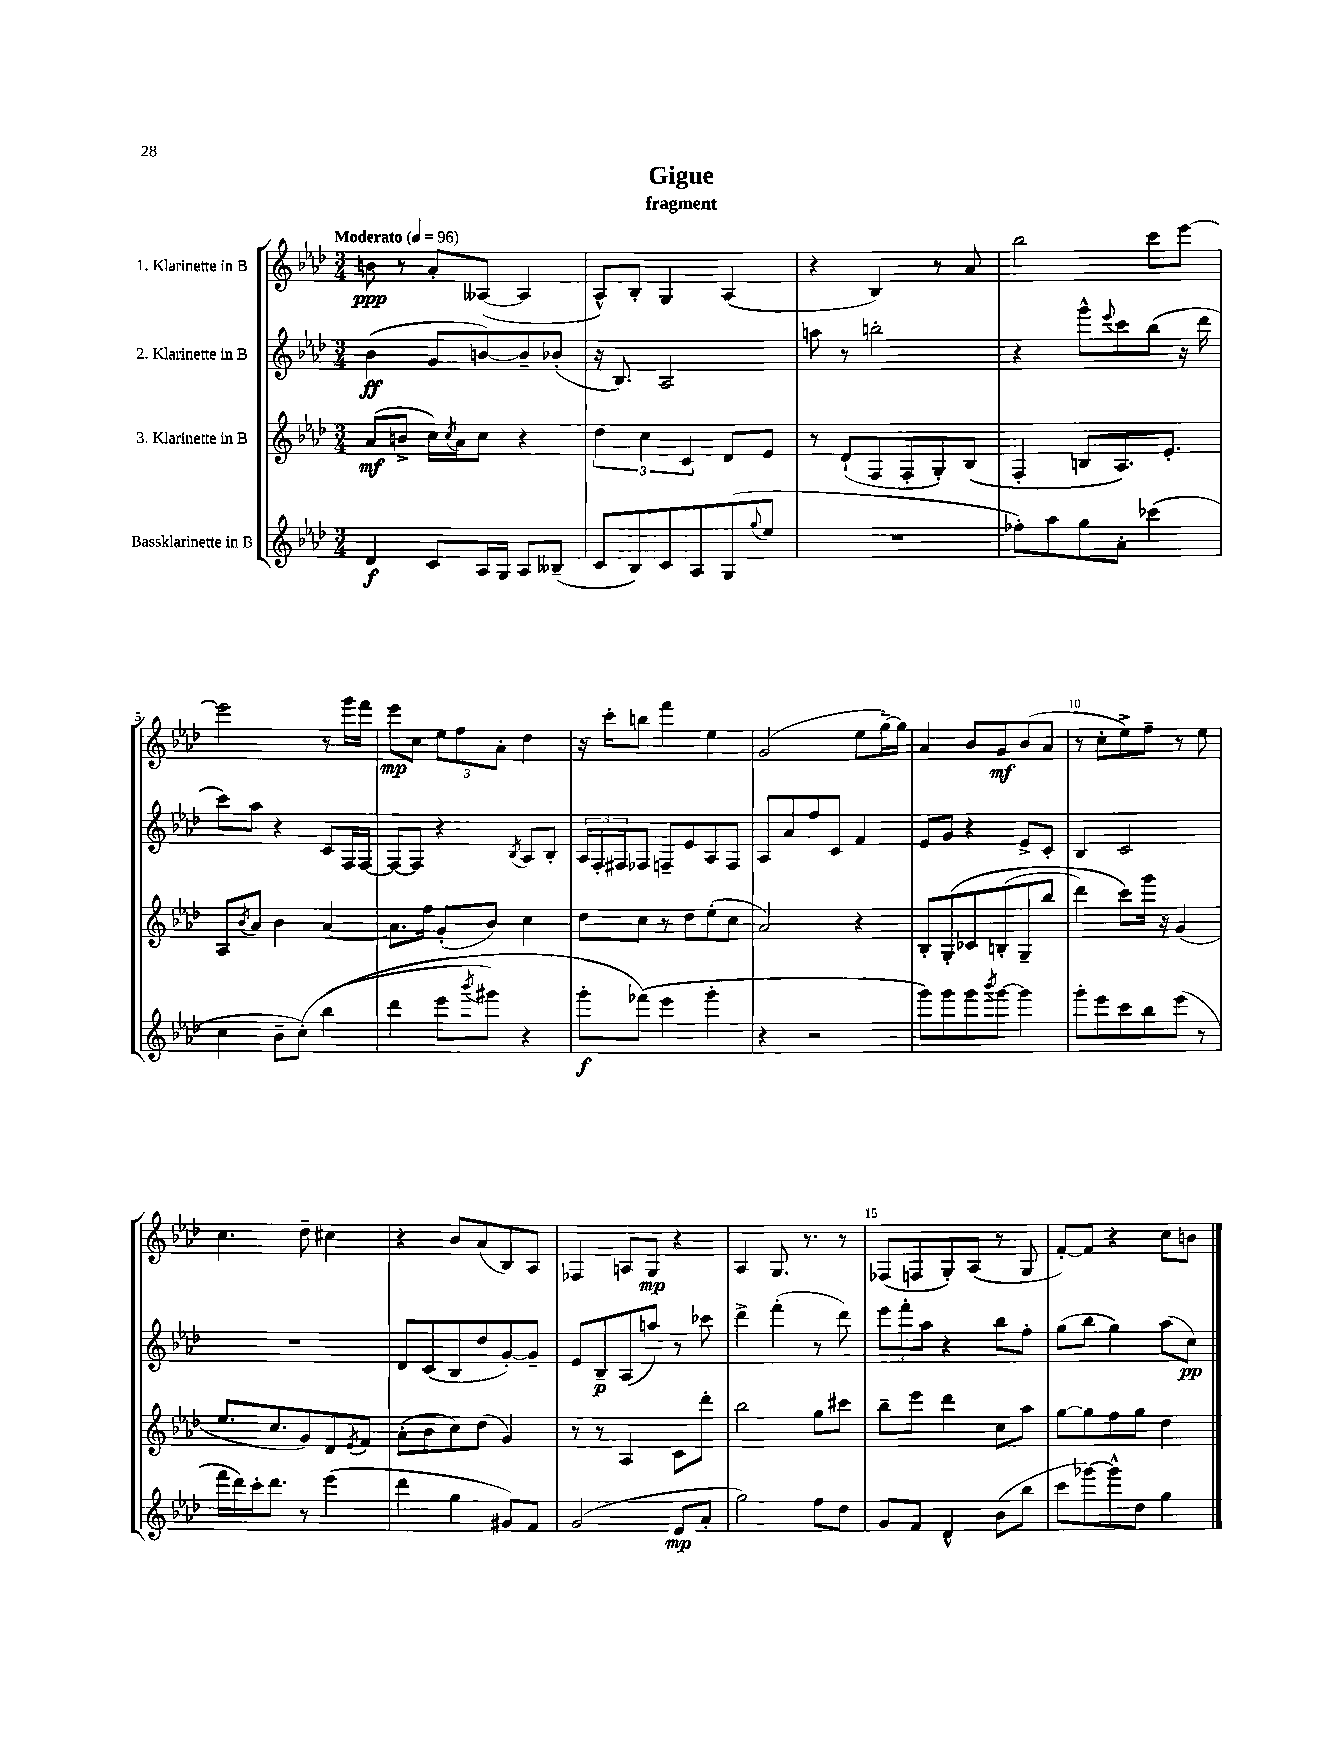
\header { title = "Gigue" subtitle = "fragment" }
<<
\new StaffGroup <<
\new Staff = "s0" \with { instrumentName = "1. Klarinette in B" } {
    \clef treble \key aes \major \numericTimeSignature \time 3/4 \tempo "Moderato" 4 = 96
    b'8\ppp r8 aes'8-. aeses8~( aeses4 |
    aes8-^) bes8-. g4 aes4( |
    r4 bes4) r8 aes'8 |
    bes''2 c'''8 ees'''8~ |
    ees'''2 r8 g'''16 f'''16 |
    ees'''8\mp c''8 \tuplet 3/2 { ees''8 f''8 aes'8-. } des''4 |
    r16 c'''16-. b''8 f'''4 ees''4 |
    g'2( ees''8 g''16~--) g''16 |
    aes'4 bes'8 g'8\mf bes'8( aes'8 |
    r8 c''8-. ees''8->) f''8-- r8 ees''8 |
    c''4. des''8-- cis''4 |
    r4 bes'8 aes'8( bes8) aes8 |
    fes4 a8 g8\mp r4 |
    aes4 g8. r8. r8 |
    fes8( f8 g8-.) aes8( r8 g8 |
    f'8~-.) f'8 r4 c''8 b'8 \bar "|." |
}
\new Staff = "s1" \with { instrumentName = "2. Klarinette in B" } {
    \clef treble \key aes \major \numericTimeSignature \time 3/4
    bes'4\ff( g'8 b'8~) b'8-- bes'8-.( |
    r16 bes8.) aes2 |
    a''8 r8 b''2-. |
    r4 g'''8-^ \appoggiatura { ees'''8 } c'''8 bes''8( r16 des'''16 |
    c'''8) aes''8 r4 c'8 f16 f16~ |
    f8~ f8 r4 \acciaccatura { bes8 } aes8 bes8-. |
    \tuplet 3/2 { aes16 f16-. fis16 } fes8 f8-- ees'8 aes8 f8 |
    aes8 aes'8 f''8 c'8 f'4 |
    ees'8 g'8 r4 ees'8-> c'8-. |
    bes4 c'2 |
    R2. |
    des'8 c'8( bes8 des''8 g'8~-.) g'8-- |
    ees'8 bes8--\p aes8( a''8) r8 ces'''8 |
    des'''4-> f'''4-.( r8 des'''8) |
    \tuplet 3/2 { ees'''8 f'''8-. aes''8 } r4 bes''8 f''8-. |
    g''8( bes''8 g''4) aes''8( c''8\pp) \bar "|." |
}
\new Staff = "s2" \with { instrumentName = "3. Klarinette in B" } {
    \clef treble \key aes \major \numericTimeSignature \time 3/4
    aes'8\mf( b'8-> c''16) \acciaccatura { c''8 } aes'16 c''8 r4 |
    \tuplet 3/2 { des''4 c''4 c'4 } des'8 ees'8 |
    r8 des'8-!( f8 f8-. g8-.) bes8( |
    f4-. b8 aes8.) ees'8.-. |
    aes8 \acciaccatura { bes'8 } aes'8 bes'4 aes'4~ |
    aes'8. f''16 g'8-.( bes'8) c''4 |
    des''8 c''8 r8 des''8 ees''8-.( c''8 |
    aes'2) r4 |
    bes8-. g8-.\( ces'8 b8-.( g8-- bes''8 |
    des'''4) c'''8\) g'''16 r16 g'4( |
    ees''8. c''8. g'8) des'8 \acciaccatura { ees'8 } f'8 |
    aes'8-.( bes'8 c''8) des''8( g'4) |
    r8 r8 aes4 c'8 des'''8-. |
    bes''2 g''8 cis'''8 |
    bes''8-- ees'''8 des'''4 c''8 aes''8 |
    g''8~ g''8 f''8 g''8 des''4 \bar "|." |
}
\new Staff = "s3" \with { instrumentName = "Bassklarinette in B" } {
    \clef treble \key aes \major \numericTimeSignature \time 3/4
    des'4\f c'8 aes16 g16 aes8 beses8--( |
    c'8 bes8) c'8 aes8 g8( \appoggiatura { g''8 } ees''8 |
    R2. |
    fes''8-.) aes''8 g''8 aes'8-. ces'''4( |
    c''4 bes'8-- c''8-.)\( bes''4( |
    des'''4 ees'''8 \acciaccatura { bes'''8 } gis'''8) r4 |
    g'''8-.\f fes'''8(\) ees'''4 g'''4-. |
    r4 r2 |
    g'''8) g'''8 g'''8 \acciaccatura { bes'''8 } g'''8~ g'''4 |
    g'''8-. ees'''8 c'''8 bes''8 ees'''8( r8 |
    f'''16 des'''16) c'''16-. des'''8. r8 ees'''4( |
    des'''4 g''4 gis'8) f'8 |
    g'2( ees'8\mp aes'8-. |
    g''2) f''8 des''8 |
    g'8 f'8 des'4-^ bes'8( bes''8 |
    c'''8 ges'''8~) ges'''8-^ des''8 g''4 \bar "|." |
}
>>
>>
\layout { \context { \Score \override BarNumber.break-visibility = ##(#f #t #t) barNumberVisibility = #(every-nth-bar-number-visible 5) } }
